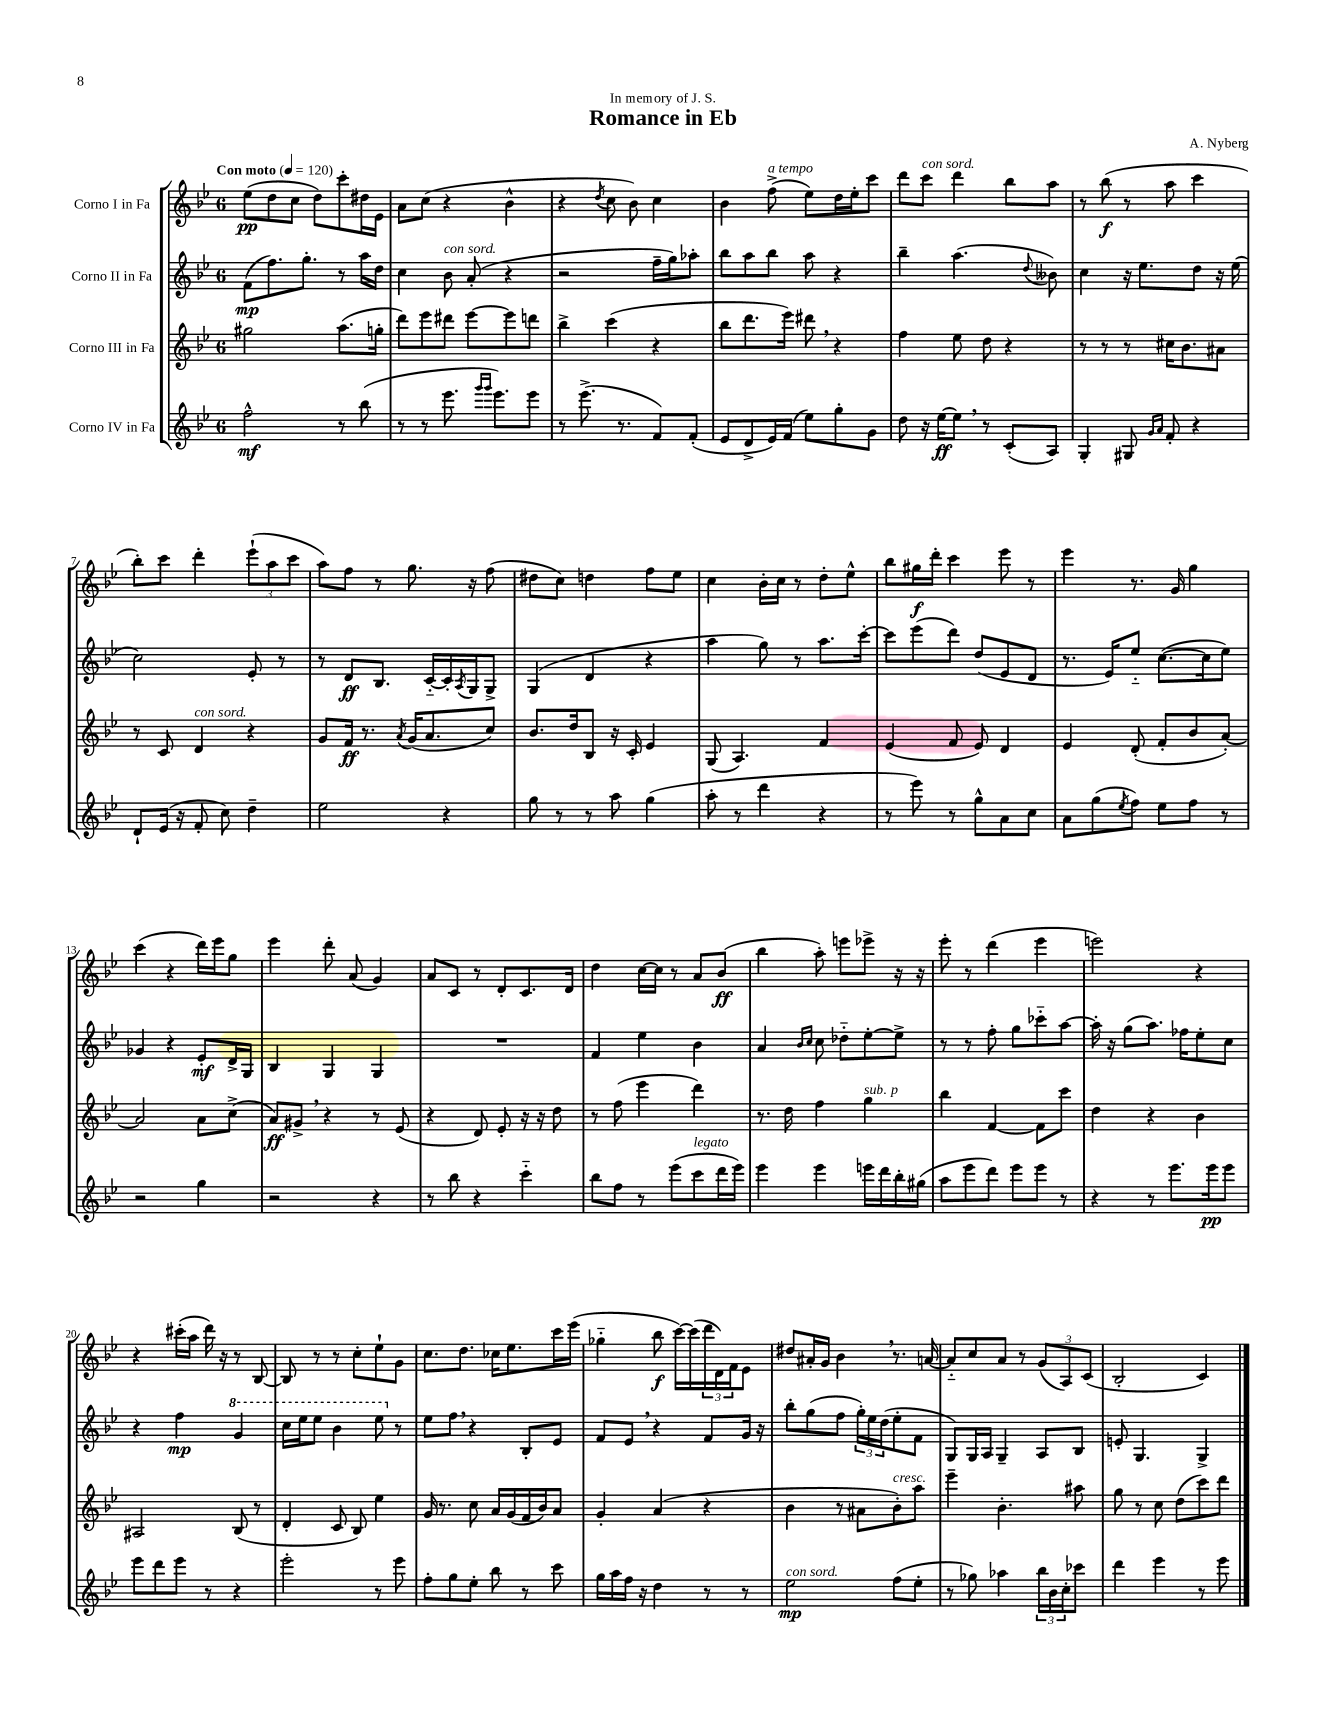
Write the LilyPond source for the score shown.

\header { title = "Romance in Eb" composer = "A. Nyberg" dedication = "In memory of J. S." }
<<
\new StaffGroup <<
\new Staff = "s0" \with { instrumentName = "Corno I in Fa" } {
    \clef treble \key bes \major \once \override Staff.TimeSignature.style = #'single-digit \time 6/8 \tempo "Con moto" 4 = 120
    ees''8\pp( d''8 c''8 d''8) c'''8-. dis''16 ees'16 |
    a'8 c''8( r4 bes'4-^ |
    r4 \acciaccatura { d''8 } c''8 bes'8) c''4 |
    bes'4 f''8->^\markup { \italic "a tempo" }( ees''8) d''16 ees''16-. c'''8 |
    d'''8 c'''8^\markup { \italic "con sord." } d'''4 bes''8 a''8 |
    r8 bes''8\f( r8 a''8 c'''4 |
    bes''8-.) c'''8 d'''4-. \tuplet 3/2 { ees'''8-!( a''8 c'''8 } |
    a''8) f''8 r8 g''8. r16 f''8( |
    dis''8 c''8) d''4 f''8 ees''8 |
    c''4 bes'16-. c''16 r8 d''8-. ees''8-^ |
    bes''8 gis''16\f d'''16-. c'''4 ees'''8 r8 |
    ees'''4 r8. g'16 g''4 |
    c'''4( r4 d'''16) ees'''16 g''8 |
    ees'''4 d'''8-. a'8( g'4) |
    a'8 c'8 r8 d'8-. c'8. d'16 |
    d''4 c''16~ c''16 r8 a'8 bes'8\ff( |
    bes''4 a''8-.) e'''8 ees'''8-> r16 r16 |
    ees'''8-. r8 d'''4( ees'''4 |
    e'''2) r4 |
    r4 cis'''16-.( a''16 d'''16) r16 r8 bes8~ |
    bes8 r8 r8 c''8-. ees''8-! g'8 |
    c''8. d''8. ces''16 ees''8. c'''16 ees'''16( |
    ges''4-_ bes''8\f c'''16~) c'''16( \tuplet 3/2 { d'''16 d'16) f'16 } ees'8 |
    dis''8 ais'16-. g'16 bes'4 \breathe r8. a'16~ |
    a'8-_ c''8 a'8 r8 \tuplet 3/2 { g'8( a8) c'8( } |
    bes2-. c'4) \bar "|." |
}
\new Staff = "s1" \with { instrumentName = "Corno II in Fa" } {
    \clef treble \key bes \major \once \override Staff.TimeSignature.style = #'single-digit \time 6/8
    f'8\mp( f''8.) g''8.-. r8 a''16 d''16 |
    c''4 bes'8^\markup { \italic "con sord." } a'8-.( r4 |
    r2 f''16-- g''16) aes''8-. |
    bes''8 a''8 bes''8 a''8 r4 |
    bes''4-- a''4.( \appoggiatura { d''8 } beses'8) |
    c''4 r16 ees''8. d''8 r16 ees''16( |
    c''2) ees'8-. r8 |
    r8 d'8\ff bes8. c'16~-_ c'16-. \acciaccatura { a8 } g16 g8-> |
    g4( d'4 r4 |
    a''4 g''8) r8 a''8. c'''16~-. |
    c'''8 ees'''8( d'''8) d''8( ees'8 d'8 |
    r8. ees'16) ees''8-_ c''8.~( c''16 ees''8) |
    ges'4 r4 ees'8-.\mf d'16-> g16 |
    bes4 g4 g4 |
    R2. |
    f'4 ees''4 bes'4 |
    a'4 \grace { bes'16 c''16 } c''8 des''8-_ ees''8~-. ees''8-> |
    r8 r8 f''8-. g''8 ces'''8-_ a''8~ |
    a''16-. r16 g''8( a''8.) fes''16 ees''8-. c''8 |
    r4 f''4\mp \ottava #1 g''4 |
    c'''16 ees'''16 ees'''8 bes''4 ees'''8 \ottava #0 r8 |
    ees''8 f''8 \breathe r4 bes8-. ees'8 |
    f'8 ees'8 \breathe r4 f'8 g'16 r16 |
    bes''8-. g''8( f''8 \tuplet 3/2 { g''16-.) ees''16 d''16( } ees''8-. f'8 |
    g8) g16 a16 g4-- a8 bes8 |
    e'8-. g4. g4-> \bar "|." |
}
\new Staff = "s2" \with { instrumentName = "Corno III in Fa" } {
    \clef treble \key bes \major \once \override Staff.TimeSignature.style = #'single-digit \time 6/8
    gis''2 a''8.( g''16-. |
    d'''8) ees'''8 dis'''8 ees'''8~ ees'''8 d'''8 |
    bes''4-> c'''4( r4 |
    bes''8 d'''8. ees'''16) dis'''8 \breathe r4 |
    f''4 ees''8 d''8 r4 |
    r8 r8 r8 cis''16 bes'8. ais'8 |
    r8 c'8 d'4^\markup { \italic "con sord." } r4 |
    g'8 f'16\ff r8. \acciaccatura { a'8 } g'16( a'8. c''8) |
    bes'8. d''16 bes8 r16 c'16-. ees'4 |
    g8( a4.) f'4 |
    ees'4( f'8 ees'8) d'4 |
    ees'4 d'8-.( f'8-. bes'8 a'8~-.) |
    a'2 a'8 c''8->( |
    a'8\ff) gis'8-> \breathe r4 r8 ees'8( |
    r4 d'8) ees'8-. r16 r16 d''8 |
    r8 f''8( ees'''4 d'''4) |
    r8. d''16 f''4 g''4^\markup { \italic "sub. p" } |
    bes''4 f'4~ f'8 c'''8 |
    d''4 r4 bes'4 |
    ais2 bes8( r8 |
    d'4-. c'8 bes8) ees''4 |
    g'16 r8. c''8 a'16 g'16( f'16 bes'16) a'8 |
    g'4-. a'4( r4 |
    bes'4 r8 ais'8 bes'8-.^\markup { \italic "cresc." }) a''8 |
    ees'''4-- bes'4.-. ais''8 |
    g''8 r8 c''8 d''8( c'''8) d'''8 \bar "|." |
}
\new Staff = "s3" \with { instrumentName = "Corno IV in Fa" } {
    \clef treble \key bes \major \once \override Staff.TimeSignature.style = #'single-digit \time 6/8
    f''2-^\mf r8 bes''8( |
    r8 r8 ees'''8. \grace { g'''16 g'''16 } ees'''8.) ees'''8 |
    r8 ees'''8.->( r8. f'8) f'8-.( |
    ees'8 d'8-> ees'16) f'16( ees''8) g''8-. g'8 |
    d''8 r16 ees''16~\ff ees''8 \breathe r8 c'8-.( a8) |
    g4-. gis8 \grace { g'16 a'16 } f'8-. r4 |
    d'8-! ees'16( r16 f'8-. c''8) d''4-- |
    ees''2 r4 |
    g''8 r8 r8 a''8 g''4( |
    a''8-. r8 d'''4 r4 |
    r8 ees'''8) r8 g''8-^ a'8 c''8 |
    a'8 g''8( \acciaccatura { ees''8 } f''8) ees''8 f''8 r8 |
    r2 g''4 |
    r2 r4 |
    r8 bes''8 r4 c'''4-_ |
    bes''8 f''8 r8 ees'''8( c'''8^\markup { \italic "legato" } d'''16 ees'''16) |
    ees'''4 ees'''4 e'''16 d'''16 bes''16-. gis''16( |
    a''8 ees'''8 d'''8) ees'''8 ees'''8 r8 |
    r4 r8 ees'''8. ees'''16\pp ees'''8 |
    ees'''8 d'''8 ees'''8 r8 r4 |
    ees'''2-. r8 ees'''8 |
    f''8-. g''8 ees''8-. bes''8 r8 c'''8 |
    g''16 a''16 f''16 r16 d''4 r8 r8 |
    ees''2\mp^\markup { \italic "con sord." } f''8( ees''8-. |
    r8 ges''8) aes''4 \tuplet 3/2 { bes''16 bes'16 c''16-. } ces'''8 |
    d'''4 ees'''4 r8 ees'''8 \bar "|." |
}
>>
>>
